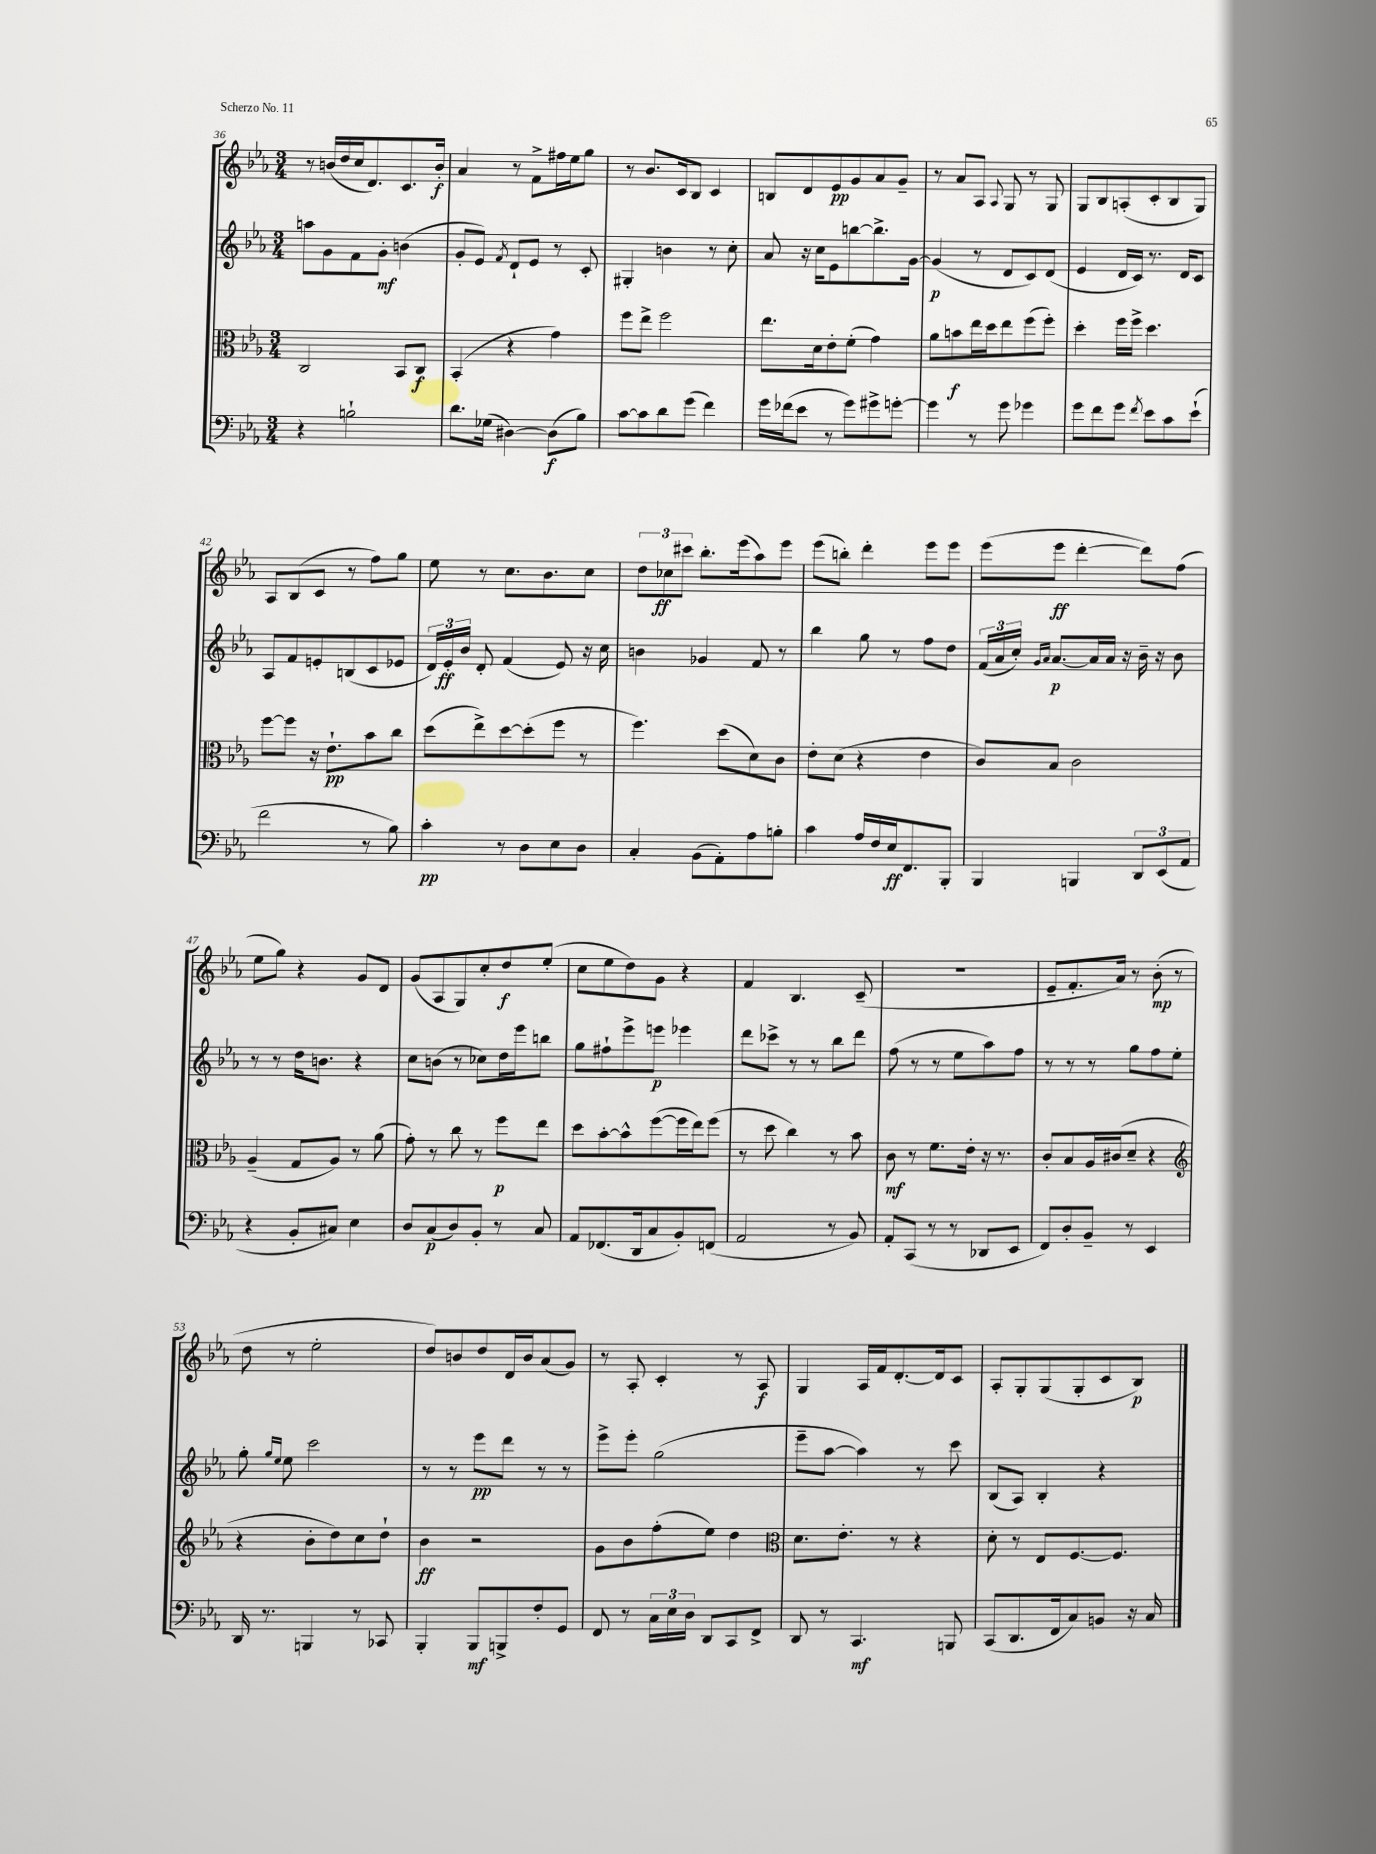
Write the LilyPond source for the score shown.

<<
\new StaffGroup <<
\new Staff = "s0" {
    \clef treble \key ees \major \numericTimeSignature \time 3/4
    \autoBeamOff r8 b'16[( d''16 c''16 d'8.) c'8. b'16]-.\f |
    aes'4 r8 f'8[-> fis''16 ees''16 g''8] |
    r8 bes'8.[ c'16 bes8] c'4 |
    b8[ d'8 ees'8\pp g'8 aes'8 g'8]-- |
    r8 aes'8[ aes8] \appoggiatura { aes8 } g8 r8 g8 |
    g8[ bes8 a8-.( c'8-. bes8 g8]) |
    aes8[ bes8( c'8] r8 f''8[) g''8] |
    ees''8 r8 c''8.[ bes'8. c''8] |
    \tuplet 3/2 { d''8[ ces''8\ff cis'''8] } bes''8.[-. ees'''16( aes''8) ees'''8] |
    ees'''8[( b''8]-.) d'''4-. ees'''8[ ees'''8] |
    ees'''8[( ees'''8]\ff d'''4~-. d'''8[) f''8]( |
    ees''8[ g''8]) r4 g'8[ d'8] |
    g'8[( aes8 g8) c''8-. d''8\f ees''8]-.( |
    c''8[ ees''8 d''8) g'8] r4 |
    f'4 bes4. c'8--( |
    R2. |
    ees'8[-- f'8.-. aes'16]) r8 bes'8-.\mp( r8 |
    d''8 r8 ees''2-. |
    d''8[) b'8 d''8 d'16 b'16 aes'8( g'8]) |
    r8 aes8-. c'4-. r8 aes8\f |
    g4 aes16[ f'16 d'8.~-. d'16 c'8] |
    aes8[-. g8-. g8( g8-. c'8 bes8]\p) \bar "|." |
}
\new Staff = "s1" {
    \clef treble \key ees \major \numericTimeSignature \time 3/4
    \autoBeamOff a''8[ g'8 f'8 g'8]-.\mf b'4( |
    g'8[-. ees'8]) \acciaccatura { f'8 } d'8[-! ees'8] r8 c'8-. |
    gis4-. b'4 r8 c''8-. |
    aes'8 r16 c''16[ ees'8 b''8~ b''8.-> g'16]~ |
    g'4\p( r8 d'8[ c'8) d'8]( |
    ees'4 d'16[ c'16]) r8. d'16[ c'8] |
    aes8[ f'8 e'8-. b8( c'8 ees'8] |
    \tuplet 3/2 { d'16[) ees'16-.\ff bes'16] } d'8-. f'4( ees'8) r16 c''16 |
    b'4 ges'4 f'8 r8 |
    bes''4 g''8 r8 f''8[ d''8] |
    \tuplet 3/2 { f'16[( aes'16 c''16]-.) } \grace { g'16[ aes'16] } aes'8.[~\p aes'16 aes'16] r16 bes'16-- r16 bes'8 |
    r8 r8 d''16[ b'8.] r4 |
    c''8[ b'8]( r8 ces''8[) d''16 ees'''16 b''8] |
    g''8[ fis''8-! ees'''8-> e'''8]\p ees'''4 |
    d'''8[ ces'''8]-> r8 r8 bes''8[ d'''8] |
    f''8( r8 r8 ees''8[ aes''8) f''8] |
    r8 r8 r8 g''8[ f''8 ees''8]-. |
    g''8-. \grace { g''16[ ees''16] } ees''8 c'''2 |
    r8 r8 ees'''8[\pp d'''8] r8 r8 |
    ees'''8[-> ees'''8]-. g''2( |
    ees'''8[-- aes''8]~ aes''4) r8 c'''8 |
    bes8[( aes8]) bes4-. r4 \bar "|." |
}
\new Staff = "s2" {
    \clef alto \key ees \major \numericTimeSignature \time 3/4
    \autoBeamOff c2 bes,8[ c8]\f |
    bes,4-.( r4 g'4) |
    f''8[ ees''8]-> f''2 |
    ees''8.[ d'16 ees'8-. f'8]-.( g'4) |
    aes'8[ b'8\f ees''16 d''16 ees''8 f''8( f''8]-.) |
    d''4-. f''16[ f''16]-> d''4. |
    f''8[~ f''8] r16 ees'8.[-!\pp bes'8 c''8] |
    d''8[( ees''8->) d''8~ d''8-.( f''8] r8 |
    f''4.) d''8[( d'8) c'8] |
    ees'8[-. d'8]( r4 ees'4 |
    c'8[) bes8] c'2 |
    aes4--( g8[ aes8]) r8 aes'8( |
    g'8-.) r8 c''8 r8 f''8[\p ees''8] |
    d''8[ bes'8~-. bes'8-^ f''8~( f''16 ees''16) f''8]( |
    r8 d''8 c''4) r8 bes'8 |
    c'8\mf r8 f'8.[ ees'16]-. r16 r8. |
    c'8[-. bes8 aes16 cis'16( d'8]-- r4 |
    \clef treble r4 bes'8[-. d''8) c''8 d''8]-! |
    bes'4\ff r2 |
    g'8[ bes'8 f''8-.( ees''8]) d''4 |
    \clef alto d'8.[ ees'8.]-. r8 r4 |
    d'8-. r8 ees8[ f8.~ f8.] \bar "|." |
}
\new Staff = "s3" {
    \clef bass \key ees \major \numericTimeSignature \time 3/4
    \autoBeamOff r4 b2-! |
    d'8.[ ges16]( dis4~) dis8[\f( bes8]) |
    c'8[~ c'8 d'8 g'8]( f'4) |
    g'16[ fes'16( ees'8] r8 g'8[) gis'8-> g'8]~-. |
    g'4 r8 g'8 ges'4 |
    g'8[ f'8 g'8] \acciaccatura { f'8 } ees'8[ c'8 ees'8]-!( |
    f'2 r8 bes8) |
    c'4-.\pp r8 d8[ ees8 d8] |
    c4-. bes,8[( aes,8-.) aes8 b8]-. |
    c'4 aes16[ f16 ees16\ff f,8. bes,,8]-. |
    bes,,4 b,,4 \tuplet 3/2 { d,8[ ees,8( aes,8] } |
    r4 bes,8[-. cis8]) ees4 |
    d8[ c8\p( d8) bes,8]-. r8 c8 |
    aes,8[ fes,8.( d,16 c8 bes,8-.) f,8]( |
    aes,2 r8 bes,8) |
    aes,8[-. c,8]( r8 r8 des,8[ ees,8] |
    f,8[) d8-. bes,8]-- r8 ees,4 |
    d,16 r8. b,,4 r8 ces,8 |
    bes,,4-. bes,,8[\mf b,,8-> f8-. g,8] |
    f,8 r8 \tuplet 3/2 { c16[ ees16 d16] } d,8[ c,8 f,8]-> |
    d,8 r8 c,4.\mf b,,8 |
    c,8[( d,8. f,16 c8) b,8] r16 c16 \bar "|." |
}
>>
>>
\layout { \context { \Score currentBarNumber = #36 } }
